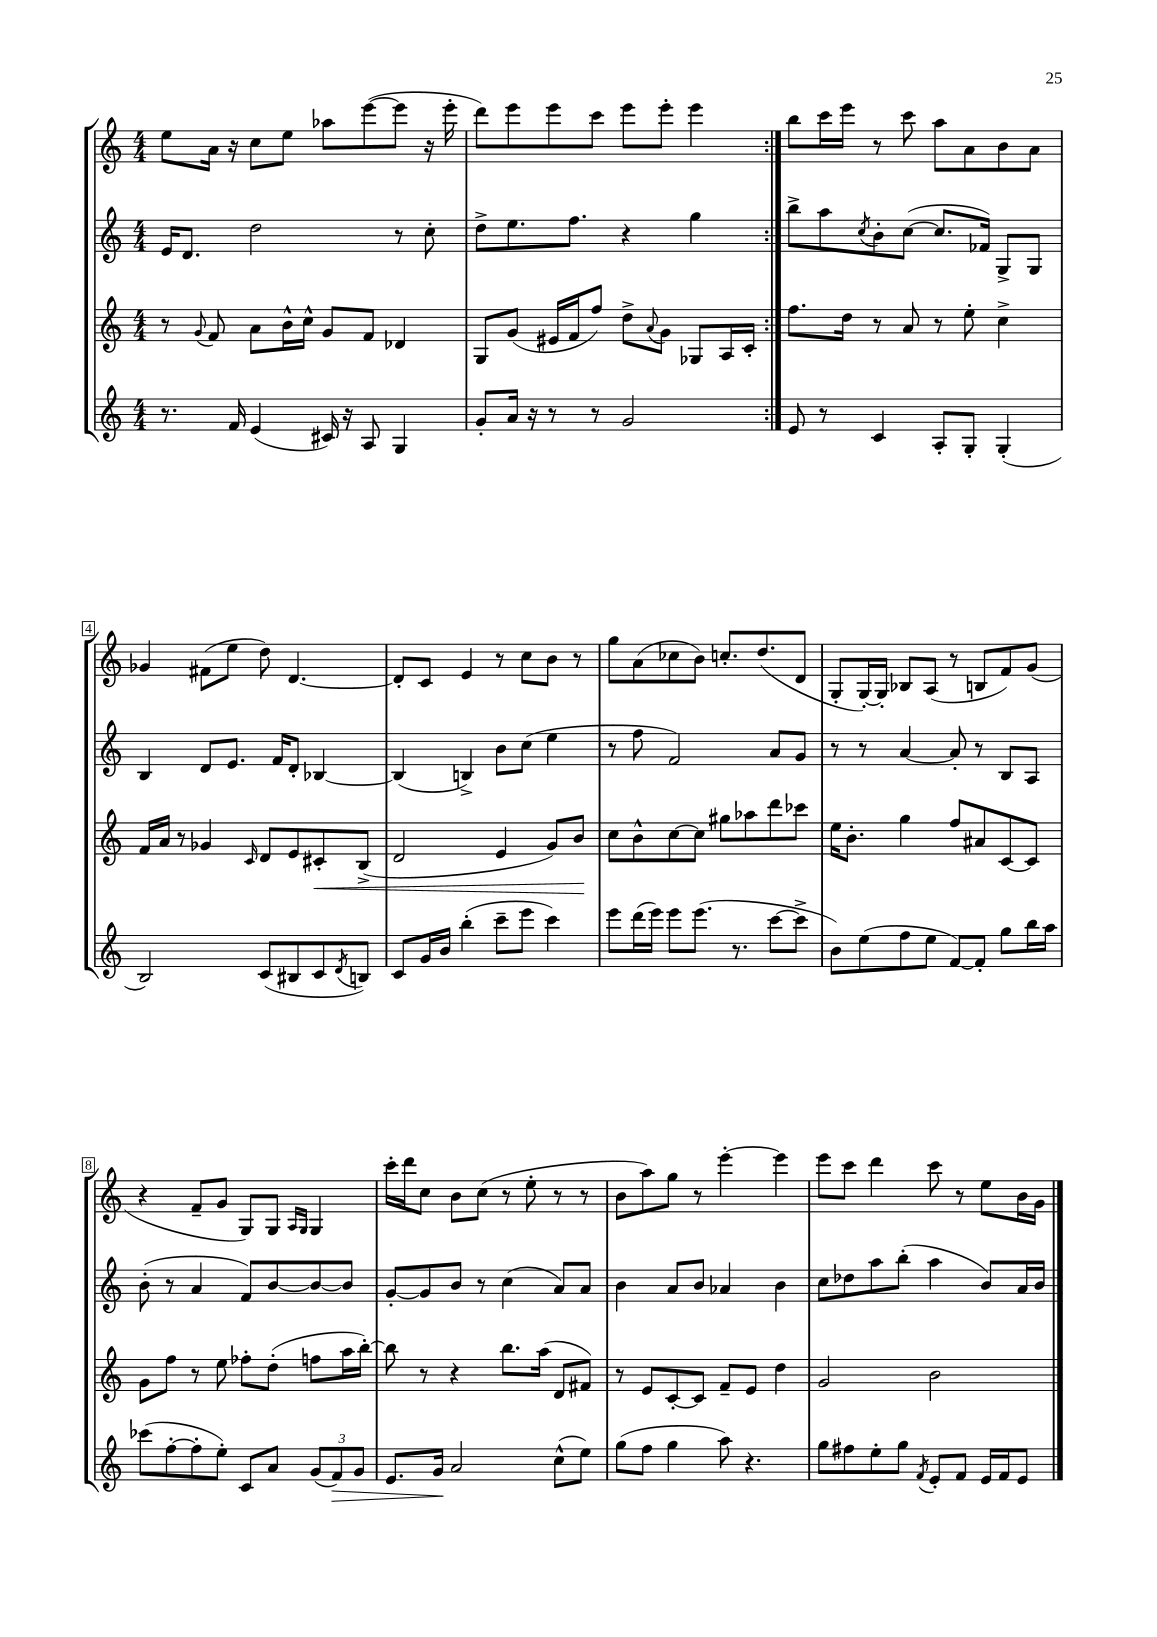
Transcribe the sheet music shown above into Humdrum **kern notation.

**kern	**dynam	**kern	**dynam	**kern	**kern
*part4	*part4	*part3	*part3	*part2	*part1
*staff4	*staff4	*staff3	*staff3	*staff2	*staff1
*clefG2	*	*clefG2	*	*clefG2	*clefG2
*k[]	*	*k[]	*	*k[]	*k[]
*M4/4	*	*M4/4	*	*M4/4	*M4/4
=1	=1	=1	=1	=1	=1
8.r	.	8r	.	16e/KL	8ee\L
.	.	.	.	8.d/J	.
.	.	8qqg/	.	.	.
.	.	8f/	.	.	16a\Jk
16f/	.	.	.	.	16r
(4e/	.	8a\L	.	2dd\	8cc\L
.	.	16b^^\L	.	.	8ee\J
.	.	16cc^^\JJ	.	.	.
16c#X/)	.	8g/L	.	.	8aa-X\L
16r	.	.	.	.	.
8A/	.	8f/J	.	.	([8eee\
4G/	.	4d-X/	.	8r	8eee\J]
.	.	.	.	8cc'\	16r
.	.	.	.	.	16eee'\
=2	=2	=2	=2	=2	=2
8g'/L	.	8G/L	.	8dd^\L	8ddd\L)
16a/Jk	.	(8g/J	.	8.ee\	8eee\
16r	.	.	.	.	.
8r	.	16e#X/LL	.	.	8eee\
.	.	16f/J	.	8.ff\J	.
8r	.	8ff/J)	.	.	8ccc\J
2g/	.	8dd^\L	.	4r	8eee\L
.	.	8qqa/	.	.	.
.	.	8g\J	.	.	8eee'\J
.	.	8G-X/L	.	4gg\	4eee\
.	.	16A/L	.	.	.
.	.	16c'/JJ	.	.	.
=3:|!	=3:|!	=3:|!	=3:|!	=3:|!	=3:|!
8e/	.	8.ff\L	.	8bb^\L	8bb\L
8r	.	.	.	8aa\	16ccc\L
.	.	16dd\Jk	.	.	16eee\JJ
.	.	.	.	8qcc/	.
4c/	.	8r	.	8b'\	8r
.	.	8a/	.	([8cc\J	8ccc\
8A'/L	.	8r	.	8.cc/L]	8aa\L
8G'/J	.	8ee'\	.	.	8a\
.	.	.	.	16f-X/Jk)	.
(4G'/	.	4cc^\	.	8G^/L	8b\
.	.	.	.	8G/J	8a\J
!!LO:LB:g=z
=4	=4	=4	=4	=4	=4
2B/)	.	16f/LL	.	4B/	4g-X/
.	.	16a/JJ	.	.	.
.	.	8r	.	.	.
.	.	4g-X/	.	8d/L	(8f#X\L
.	.	.	.	8.e/J	8ee\J
.	.	16qqc/	.	.	.
(8c/L	.	8d/L	.	.	8dd\)
.	.	.	.	16f/KL	.
8B#X/	.	8e/	.	8d'/J	[4.d/
!	!	!	!LO:HP:b	!	!
8c/	.	8c#X'/	<	[4B-X/	.
8qd/	.	.	.	.	.
8Bn/J)	.	(8B^/J	.	.	.
=5	=5	=5	=5	=5	=5
8c/L	.	2d/	.	(4B-/]	8d'/L]
16g/L	.	.	.	.	8c/J
16b/JJ	.	.	.	.	.
(4bb'\	.	.	.	4Bn^/)	4e/
8ccc~\L	.	4e/	.	8b\L	8r
8eee\J	.	.	.	(8cc\J	8cc\L
4ccc\)	.	8g/L)	.	4ee\	8b\J
.	.	8b/J	.	.	8r
.	.	.	[	.	.
=6	=6	=6	=6	=6	=6
8eee\L	.	8cc\L	.	8r	8gg\L
(16ddd\L	.	8b^^\	.	8ff\	(8a\
16eee\JJ)	.	.	.	.	.
8eee\L	.	[8cc\	.	2f/)	8cc-X\
(8.eee\J	.	8cc\J]	.	.	8b\J)
.	.	8gg#X\L	.	.	8.ccn'/L
8.r	.	.	.	.	.
.	.	8aa-X\	.	.	.
.	.	.	.	.	(8.dd/
[8ccc\L	.	8ddd\	.	8a/L	.
8ccc^\J]	.	8ccc-X\J	.	8g/J	8d/J
=7	=7	=7	=7	=7	=7
8b\L)	.	16ee\KL	.	8r	8G'/L
.	.	8.b'\J	.	.	.
(8ee\	.	.	.	8r	[16G'/L)
.	.	.	.	.	16G'/JJ]
8ff\	.	4gg\	.	[4a/	8B-X/L
8ee\J	.	.	.	.	(8A/J
[8f/L)	.	8ff/L	.	8a'/]	8r
8f'/J]	.	8a#X/	.	8r	8Bn/L
8gg\L	.	[8c/	.	8B/L	8f/)
16bb\L	.	8c/J]	.	8A/J	(8g/J
16aa\JJ	.	.	.	.	.
!!LO:LB:g=z
=8	=8	=8	=8	=8	=8
(8ccc-X\L	.	8g\L	.	(8b'\	4r
[8ff'\	.	8ff\J	.	8r	.
8ff'\]	.	8r	.	4a/	8f~/L
8ee'\J)	.	8ee\	.	.	8g/J
8c/L	.	8ff-X'\L	.	8f/L)	8G/L)
8a/J	.	(8dd'\J	.	[8b/	8G/J
.	.	.	.	.	16qqA/LL
.	.	.	.	.	16qqG/JJ
(12g/L	.	8ffn\L	.	8b/_	4G/
!	!LO:HP:b	!	!	!	!
12f/)	>	.	.	.	.
.	.	16aa\L	.	8b/J]	.
12g/J	.	.	.	.	.
.	.	[16bb'\JJ)	.	.	.
=9	=9	=9	=9	=9	=9
8.e/L	.	8bb\]	.	[8g'/L	16ccc'\LL
.	.	.	.	.	16ddd\J
.	.	8r	.	8g/]	8cc\J
16g/Jk	.	.	.	.	.
2a/	]	4r	.	8b/J	8b\L
.	.	.	.	8r	(8cc\J
.	.	8.bb\L	.	(4cc\	8r
.	.	.	.	.	8ee'\
.	.	(16aa\Jk	.	.	.
(8cc^^\L	.	8d/L	.	8a/L)	8r
8ee\J)	.	8f#X/J)	.	8a/J	8r
=10	=10	=10	=10	=10	=10
(8gg\L	.	8r	.	4b\	8b\L
8ff\J	.	8e/L	.	.	8aa\)
4gg\	.	[8c'/	.	8a/L	8gg\J
.	.	8c/J]	.	8b/J	8r
8aa\)	.	8f~/L	.	4a-X/	[4eee'\
4.r	.	8e/J	.	.	.
.	.	4dd\	.	4b\	4eee\]
=11	=11	=11	=11	=11	=11
8gg\L	.	2g/	.	8cc\L	8eee\L
8ff#X\	.	.	.	8dd-X\	8ccc\J
8ee'\	.	.	.	8aa\	4ddd\
8gg\J	.	.	.	(8bb'\J	.
8qf/	.	.	.	.	.
8e'/L	.	2b\	.	4aa\	8ccc\
8f/J	.	.	.	.	8r
16e/LL	.	.	.	8b/L)	8ee\L
16f/J	.	.	.	.	.
8e/J	.	.	.	16a/L	16b\L
.	.	.	.	16b/JJ	16g\JJ
==	==	==	==	==	==
*-	*-	*-	*-	*-	*-
